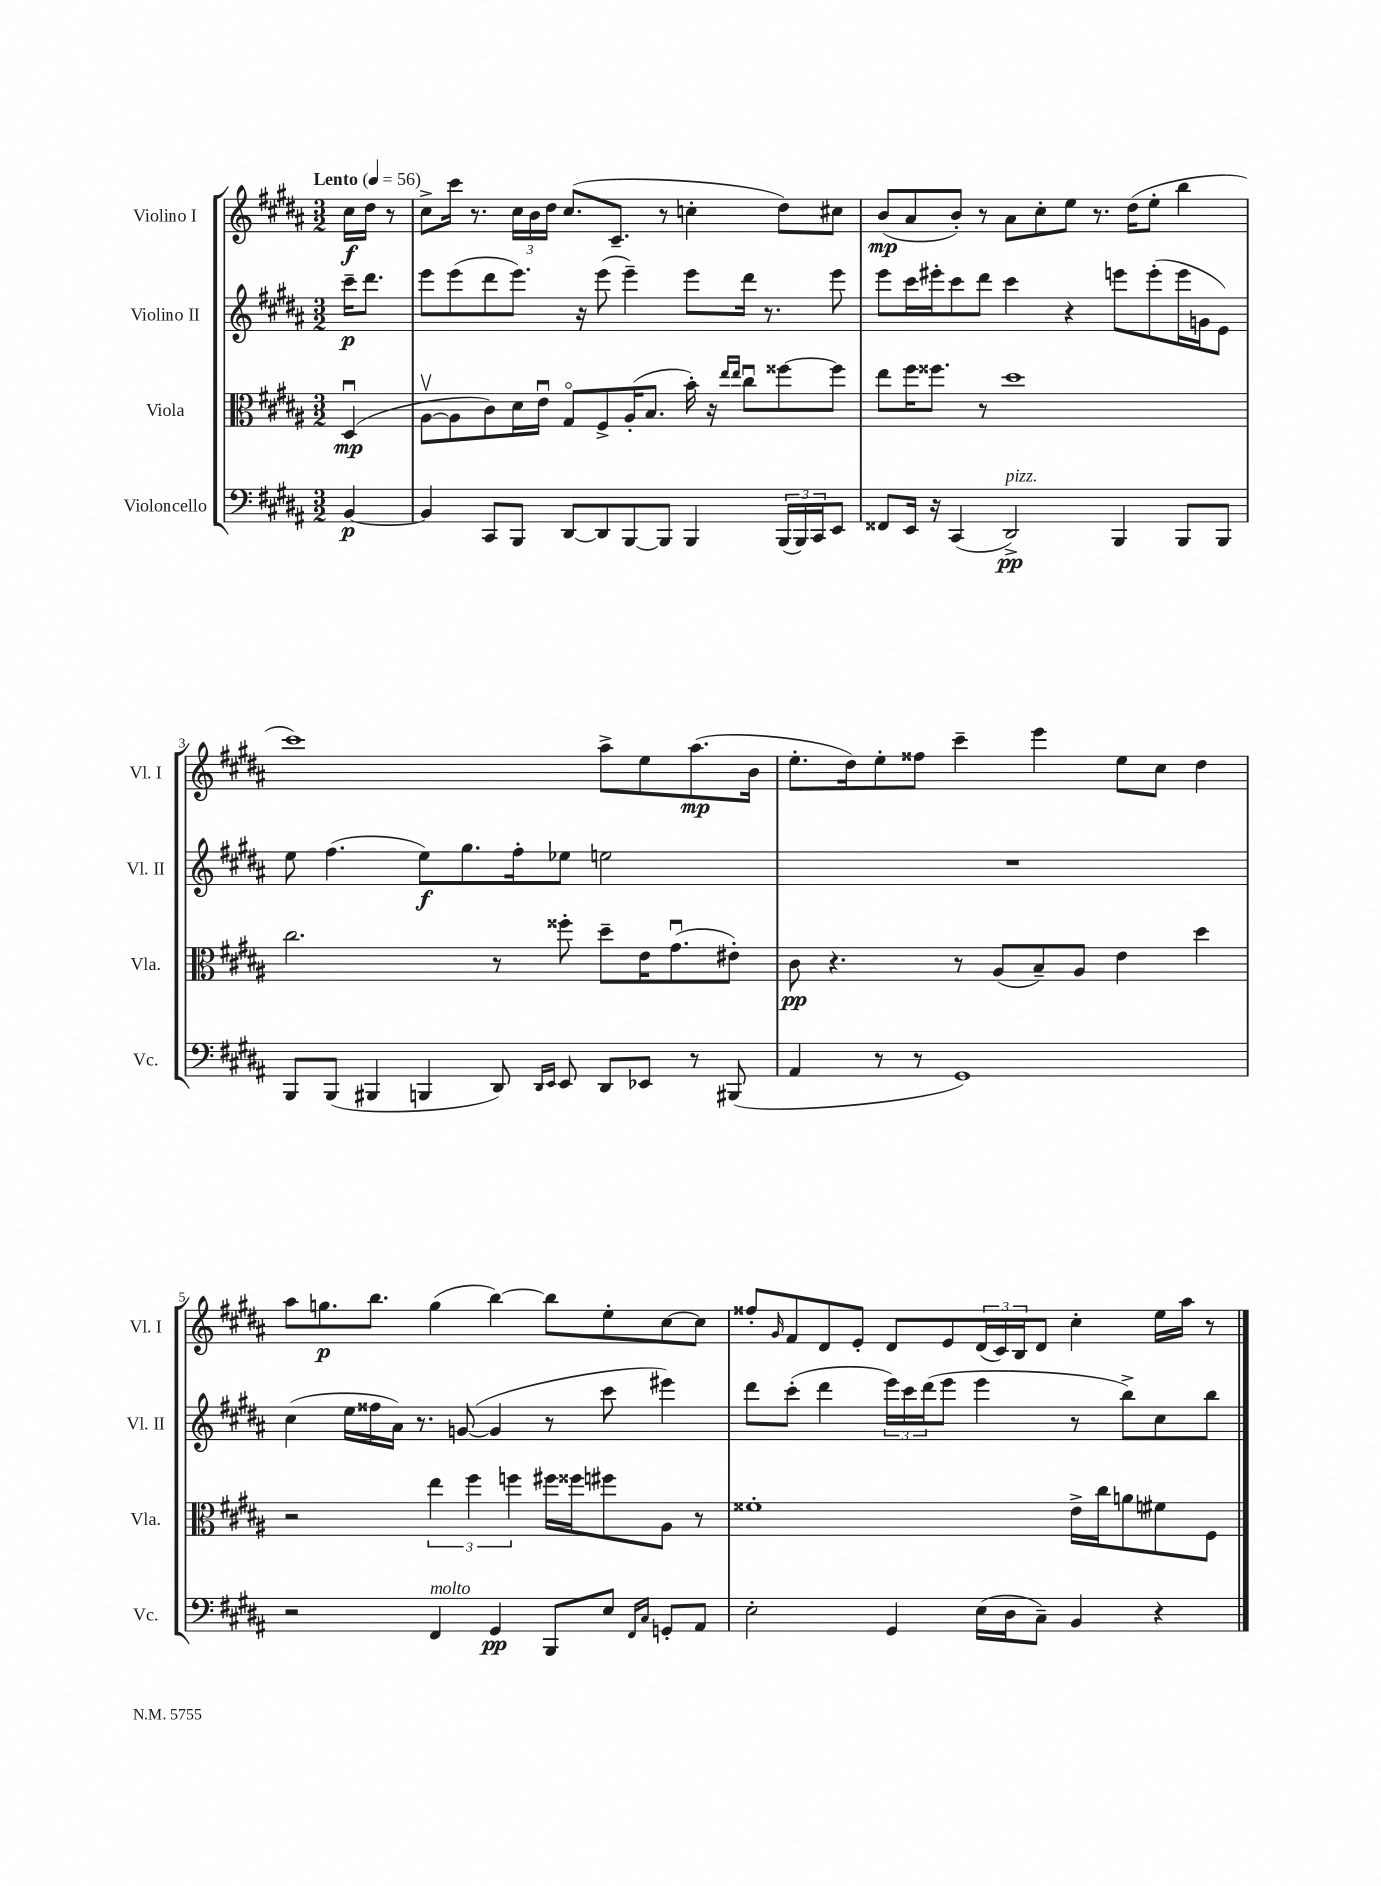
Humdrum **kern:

**kern	**dynam	**kern	**dynam	**kern	**dynam	**kern	**dynam
*part4	*part4	*part3	*part3	*part2	*part2	*part1	*part1
*staff4	*staff4	*staff3	*staff3	*staff2	*staff2	*staff1	*staff1
*I"Violoncello	*	*I"Viola	*	*I"Violino II	*	*I"Violino I	*
*I'Vc.	*	*I'Vla.	*	*I'Vl. II	*	*I'Vl. I	*
*clefF4	*	*clefC3	*	*clefG2	*	*clefG2	*
*k[f#c#g#d#a#]	*	*k[f#c#g#d#a#]	*	*k[f#c#g#d#a#]	*	*k[f#c#g#d#a#]	*
*M3/2	*	*M3/2	*	*M3/2	*	*M3/2	*
*MM56	*	*MM56	*	*MM56	*	*MM56	*
=	=	=	=	=	=	=	=
!	!	!	!	!	!	!LO:TX:a:B:t=Lento	!
[4BB/	p	(4D#u/	mp	16ccc#~\KL	p	16cc#\LL	f
.	.	.	.	8.ddd#\J	.	16dd#\JJ	.
.	.	.	.	.	.	8r	.
=1	=1	=1	=1	=1	=1	=1	=1
4BB/]	.	[8A#v\L	.	8eee\L	.	8cc#^\L	.
.	.	8A#\]	.	(8eee\	.	16ccc#\Jk	.
.	.	.	.	.	.	8.r	.
8CC#/L	.	8c#\)	.	8ddd#\	.	.	.
8BBB/J	.	16d#\L	.	8.eee\J)	.	24cc#\LL	.
.	.	.	.	.	.	24b\	.
.	.	16eu\JJ	.	.	.	.	.
.	.	.	.	.	.	24dd#\JJ	.
[8DD#/L	.	8G#/L	.	.	.	(8.cc#/L	.
.	.	.	.	16r	.	.	.
8DD#/]	.	8F#^/	.	(8eee\	.	.	.
.	.	.	.	.	.	8.c#~/J	.
[8BBB/	.	(16A#'/K	.	4eee~\)	.	.	.
.	.	8.B/J	.	.	.	.	.
8BBB/J]	.	.	.	.	.	8r	.
4BBB/	.	16b'\)	.	8eee\L	.	4ccn'\	.
.	.	16r	.	.	.	.	.
.	.	16qqee/LL	.	.	.	.	.
.	.	16qqee/JJ	.	.	.	.	.
.	.	8cc#u\L	.	16ddd#\Jk	.	.	.
.	.	.	.	8.r	.	.	.
(24BBB/LL	.	[8ff##X\	.	.	.	8dd#\L)	.
24BBB/)	.	.	.	.	.	.	.
24CC#/J	.	.	.	.	.	.	.
8EE/J	.	8ff##\J]	.	8eee\	.	8cc#X\J	.
=2	=2	=2	=2	=2	=2	=2	=2
8FF##X/L	.	8ee\L	.	8eee\L	.	(8b/L	mp
16EE/Jk	.	16ff#\K	.	16ccc#\L	.	8a#/	.
16r	.	8.ff##X\J	.	16eee#X'\J	.	.	.
(4CC#/	.	.	.	8ccc#\	.	8b'/J)	.
.	.	8r	.	8ddd#\J	.	8r	.
!LO:TX:a:i:t=pizz.	!	!	!	!	!	!	!
2DD#^/)	pp	1dd#	.	4ccc#\	.	8a#\L	.
.	.	.	.	.	.	8cc#'\	.
.	.	.	.	4r	.	8ee\J	.
.	.	.	.	.	.	8.r	.
4BBB/	.	.	.	8eeen\L	.	.	.
.	.	.	.	.	.	(16dd#\KL	.
.	.	.	.	(8eee'\	.	8ee'\J	.
8BBB/L	.	.	.	16eee\L	.	4bb\	.
.	.	.	.	16gn\J	.	.	.
8BBB/J	.	.	.	8e\J)	.	.	.
!!LO:LB:g=z
=3	=3	=3	=3	=3	=3	=3	=3
8BBB/L	.	2.cc#\	.	8ee\	.	1ccc#)	.
(8BBB/J	.	.	.	(4.ff#\	.	.	.
4BBB#X/	.	.	.	.	.	.	.
4BBBn/	.	.	.	8ee\L)	f	.	.
.	.	.	.	8.gg#\	.	.	.
8DD#/)	.	8r	.	.	.	.	.
.	.	.	.	16ff#'\k	.	.	.
16qqDD#/LL	.	.	.	.	.	.	.
16qqEE/JJ	.	.	.	.	.	.	.
8EE/	.	8ff##X'\	.	8ee-X\J	.	.	.
8DD#/L	.	8dd#~\L	.	2een\	.	8aa#^\L	.
8EE-X/J	.	16e\K	.	.	.	8ee\	.
.	.	(8.g#u\	.	.	.	.	.
8r	.	.	.	.	.	(8.aa#\	mp
(8BBB#X/	.	8e#X'\J)	.	.	.	.	.
.	.	.	.	.	.	16b\Jk	.
=4	=4	=4	=4	=4	=4	=4	=4
4AA#/	.	8c#\	pp	1.r	.	8.ee'\L	.
.	.	4.r	.	.	.	.	.
.	.	.	.	.	.	16dd#\k)	.
8r	.	.	.	.	.	8ee'\	.
8r	.	.	.	.	.	8ff##X\J	.
1GG#)	.	8r	.	.	.	4ccc#~\	.
.	.	(8A#/L	.	.	.	.	.
.	.	8B~/)	.	.	.	4eee\	.
.	.	8A#/J	.	.	.	.	.
.	.	4e\	.	.	.	8ee\L	.
.	.	.	.	.	.	8cc#\J	.
.	.	4dd#\	.	.	.	4dd#\	.
!!LO:LB:g=z
=5	=5	=5	=5	=5	=5	=5	=5
2r	.	2r	.	(4cc#\	.	8aa#\L	.
.	.	.	.	.	.	8.ggn\	p
.	.	.	.	16ee\LL	.	.	.
.	.	.	.	16ff##X\	.	8.bb\J	.
.	.	.	.	16a#\JJ)	.	.	.
.	.	.	.	8.r	.	.	.
!LO:TX:a:i:t=molto	!	!	!	!	!	!	!
4FF#/	.	6ee\	.	.	.	(4gg\	.
.	.	.	.	([8gn/	.	.	.
.	.	6ff#\	.	.	.	.	.
4GG#/	pp	.	.	4g/]	.	[4bb\)	.
.	.	6ffn\	.	.	.	.	.
8BBB/L	.	16ff#X\LL	.	8r	.	8bb\L]	.
.	.	16ff##X\J	.	.	.	.	.
8E/J	.	8ff#X\	.	8ccc#\	.	8ee'\	.
16qqFF#/LL	.	.	.	.	.	.	.
16qqC#/JJ	.	.	.	.	.	.	.
8GGn'/L	.	8A#\J	.	4eee#X\)	.	[8cc#\	.
8AA#/J	.	8r	.	.	.	8cc#\J]	.
=6	=6	=6	=6	=6	=6	=6	=6
2E'\	.	1f##X'	.	8ddd#\L	.	8ff##X'/L	.
.	.	.	.	.	.	16qqg#/	.
.	.	.	.	(8ccc#'\J	.	8f#/	.
.	.	.	.	4ddd#\	.	8d#/	.
.	.	.	.	.	.	8e'/J	.
4GG#/	.	.	.	24eee\LL)	.	8d#/L	.
.	.	.	.	24ccc#\	.	.	.
.	.	.	.	(24ddd#\J	.	.	.
.	.	.	.	8eee\J	.	8e/	.
(16E\LL	.	.	.	4eee\	.	(24d#/L	.
.	.	.	.	.	.	24c#/)	.
16D#\J	.	.	.	.	.	.	.
.	.	.	.	.	.	24B/J	.
8C#~\J)	.	.	.	.	.	8d#/J	.
4BB/	.	16e^\LL	.	8r	.	4cc#'\	.
.	.	16cc#\J	.	.	.	.	.
.	.	8an\	.	8bb^\L)	.	.	.
4r	.	8f#X\	.	8cc#\	.	16ee\LL	.
.	.	.	.	.	.	16aa#\JJ	.
.	.	8F#\J	.	8bb\J	.	8r	.
==	==	==	==	==	==	==	==
*-	*-	*-	*-	*-	*-	*-	*-
